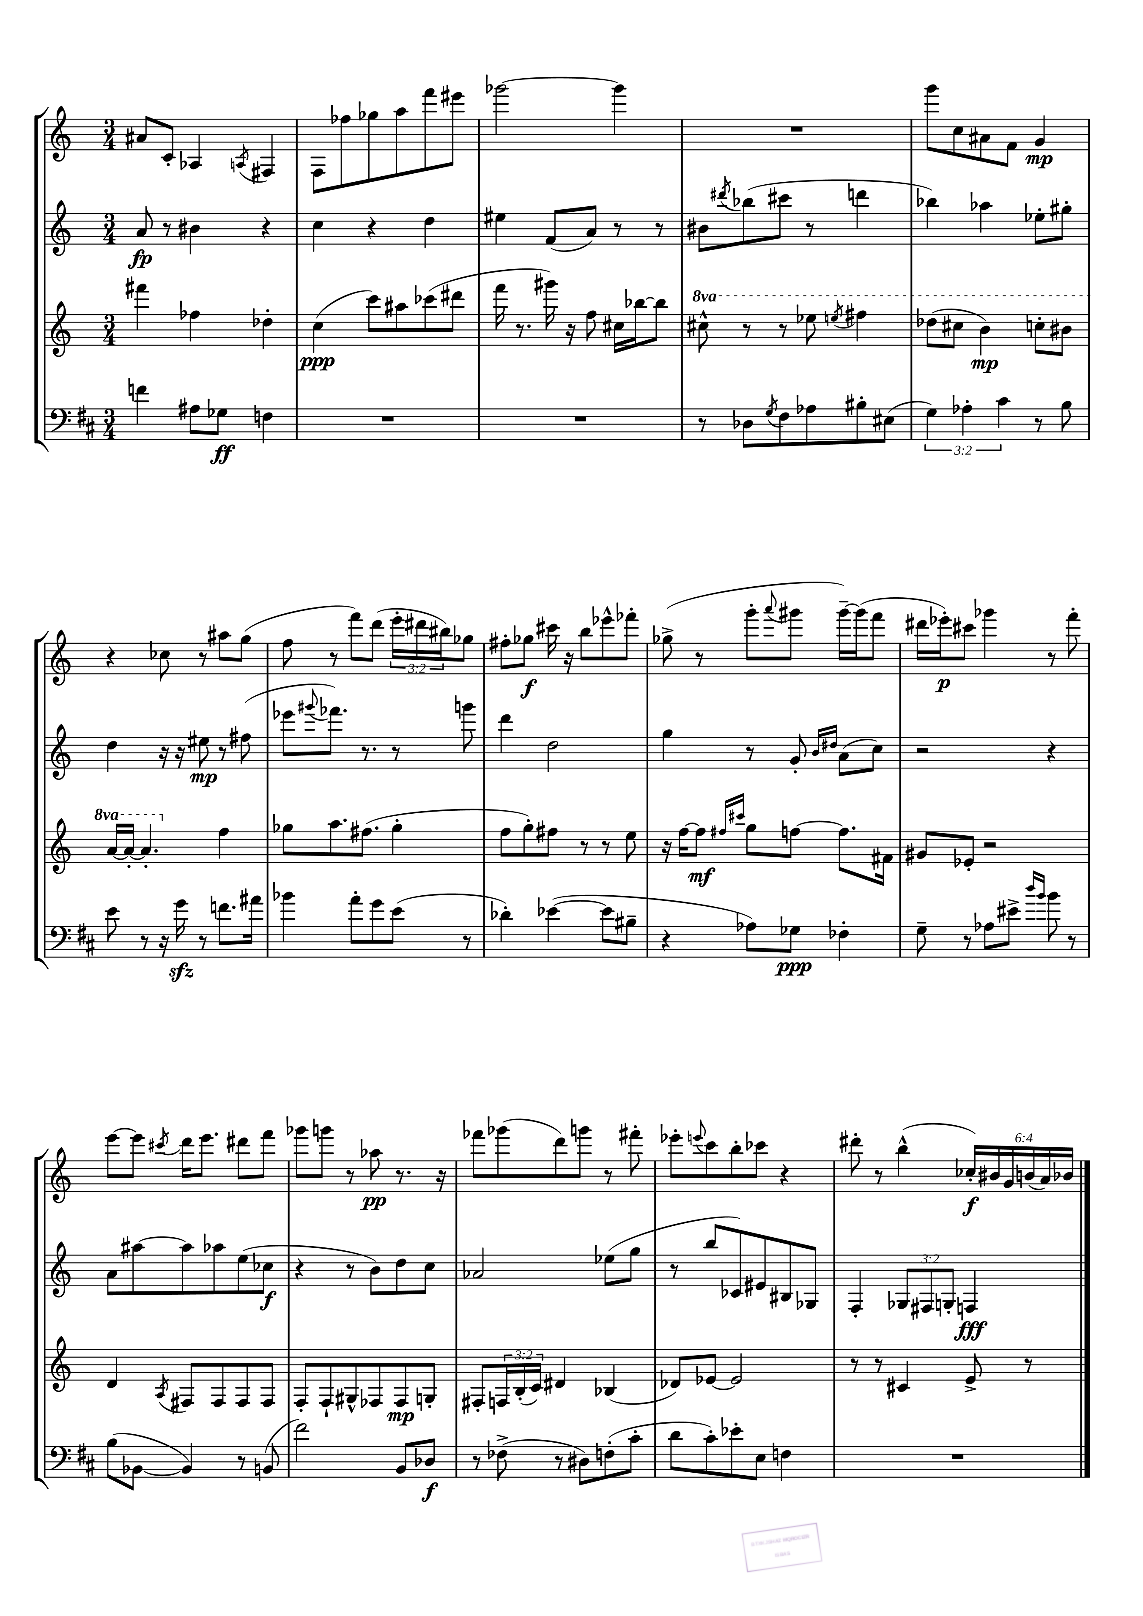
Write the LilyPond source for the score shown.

<<
\new StaffGroup <<
\new Staff = "s0" {
    \clef treble \key c \major \numericTimeSignature \time 3/4 \override Staff.TupletNumber.text = #tuplet-number::calc-fraction-text
    ais'8 c'8-. aes4 \acciaccatura { a8 } fis4 |
    f8 fes''8 ges''8 a''8 f'''8 eis'''8 |
    ges'''2~ ges'''4 |
    R2. |
    g'''8 c''8 ais'8 f'8 g'4\mp |
    r4 ces''8 r8 ais''8 g''8( |
    f''8 r8 f'''8) d'''8( \tuplet 3/2 { e'''16-. dis'''16 bis''16) } ges''8 |
    fis''8-. ges''8\f cis'''16 r16 b''8 ees'''8-^ fes'''8-. |
    ges''8->( r8 g'''8-. \appoggiatura { a'''8 } gis'''8 gis'''16~--) gis'''16( f'''8 |
    dis'''16 ees'''16-.\p) cis'''8 ges'''4 r8 f'''8-. |
    e'''8~ e'''8 \acciaccatura { cis'''8 } d'''16 e'''8. dis'''8 f'''8 |
    ges'''8 g'''8 r8 aes''8\pp r8. r16 |
    fes'''8 ges'''8( d'''8) g'''8 r8 fis'''8-. |
    ees'''8-. \appoggiatura { e'''8 } c'''8 b''8-. ces'''8 r4 |
    dis'''8-. r8 b''4-^( \tuplet 6/4 { ces''16-.\f) bis'16 g'16 b'16( a'16) bes'16 } \bar "|." |
}
\new Staff = "s1" {
    \clef treble \key c \major \numericTimeSignature \time 3/4 \override Staff.TupletNumber.text = #tuplet-number::calc-fraction-text
    a'8\fp r8 bis'4 r4 |
    c''4 r4 d''4 |
    eis''4 f'8( a'8) r8 r8 |
    bis'8 \acciaccatura { dis'''8 } bes''8( cis'''8 r8 d'''4 |
    bes''4) aes''4 ees''8-. gis''8-. |
    d''4 r16 r16 eis''8\mp r8 fis''8( |
    ees'''8 \appoggiatura { gis'''8 } fes'''8.) r8. r8 g'''8 |
    d'''4 d''2 |
    g''4 r8 g'8-. \grace { b'16 dis''16 } a'8( c''8) |
    r2 r4 |
    a'8 ais''8~ ais''8 aes''8 e''8( ces''8\f |
    r4 r8 b'8) d''8 c''8 |
    aes'2 ees''8( g''8 |
    r8 b''8 ces'8) eis'8 bis8 ges8 |
    f4-. \tuplet 3/2 { ges8 fis8 g8-. } f4\fff \bar "|." |
}
\new Staff = "s2" {
    \clef treble \key c \major \numericTimeSignature \time 3/4 \override Staff.TupletNumber.text = #tuplet-number::calc-fraction-text \set Staff.ottavationMarkups = #ottavation-simple-ordinals
    fis'''4 fes''4 des''4-. |
    c''4\ppp( c'''8) ais''8 ces'''8( dis'''8 |
    f'''16 r8. gis'''16) r16 f''8 cis''16 bes''16~ bes''8 |
    \ottava #1 cis'''8-^ r8 r8 ees'''8 \acciaccatura { e'''8 } fis'''4 |
    des'''8( cis'''8 b''4\mp) c'''8-. bis''8 |
    a''16~ a''16~-. a''4.-. \ottava #0 f''4 |
    ges''8 a''8. fis''8.( ges''4-. |
    f''8 g''8-.) fis''8 r8 r8 e''8 |
    r16 f''16~ f''8\mf \grace { fis''16 cis'''16 } g''8 f''8~ f''8. fis'16 |
    gis'8 ees'8-. r2 |
    d'4 \acciaccatura { a8 } fis8 fis8 fis8 fis8 |
    f8-. f8-! gis8-^ fes8 fes8\mp g8-. |
    fis8-. \tuplet 3/2 { f16 b16-.( c'16) } dis'4 bes4( |
    des'8) ees'8~ ees'2 |
    r8 r8 cis'4 e'8-> r8 \bar "|." |
}
\new Staff = "s3" {
    \clef bass \key d \major \numericTimeSignature \time 3/4 \override Staff.TupletNumber.text = #tuplet-number::calc-fraction-text
    f'4 ais8 ges8\ff f4 |
    R2. |
    R2. |
    r8 des8 \acciaccatura { g8 } fis8 aes8 bis8-. eis8( |
    \tuplet 3/2 { g4) aes4-. cis'4 } r8 b8 |
    e'8 r8 r16 g'16\sfz r8 f'8. ais'16 |
    bes'4 a'8-. g'8 e'8( r8 |
    des'4-.) ees'4~( ees'8 bis8-- |
    r4 aes8) ges8\ppp fes4-. |
    g8-- r8 aes8 eis'8-> \grace { d''16 b'16 } b'8 r8 |
    b8( bes,8~ bes,4) r8 b,8( |
    fis'2) b,8 des8\f |
    r8 fes8->( r8 dis8) f8-.( cis'8-. |
    d'8 cis'8-.) ees'8-. e8 f4 |
    R2. \bar "|." |
}
>>
>>
\layout { \context { \Score \remove "Bar_number_engraver" } }
